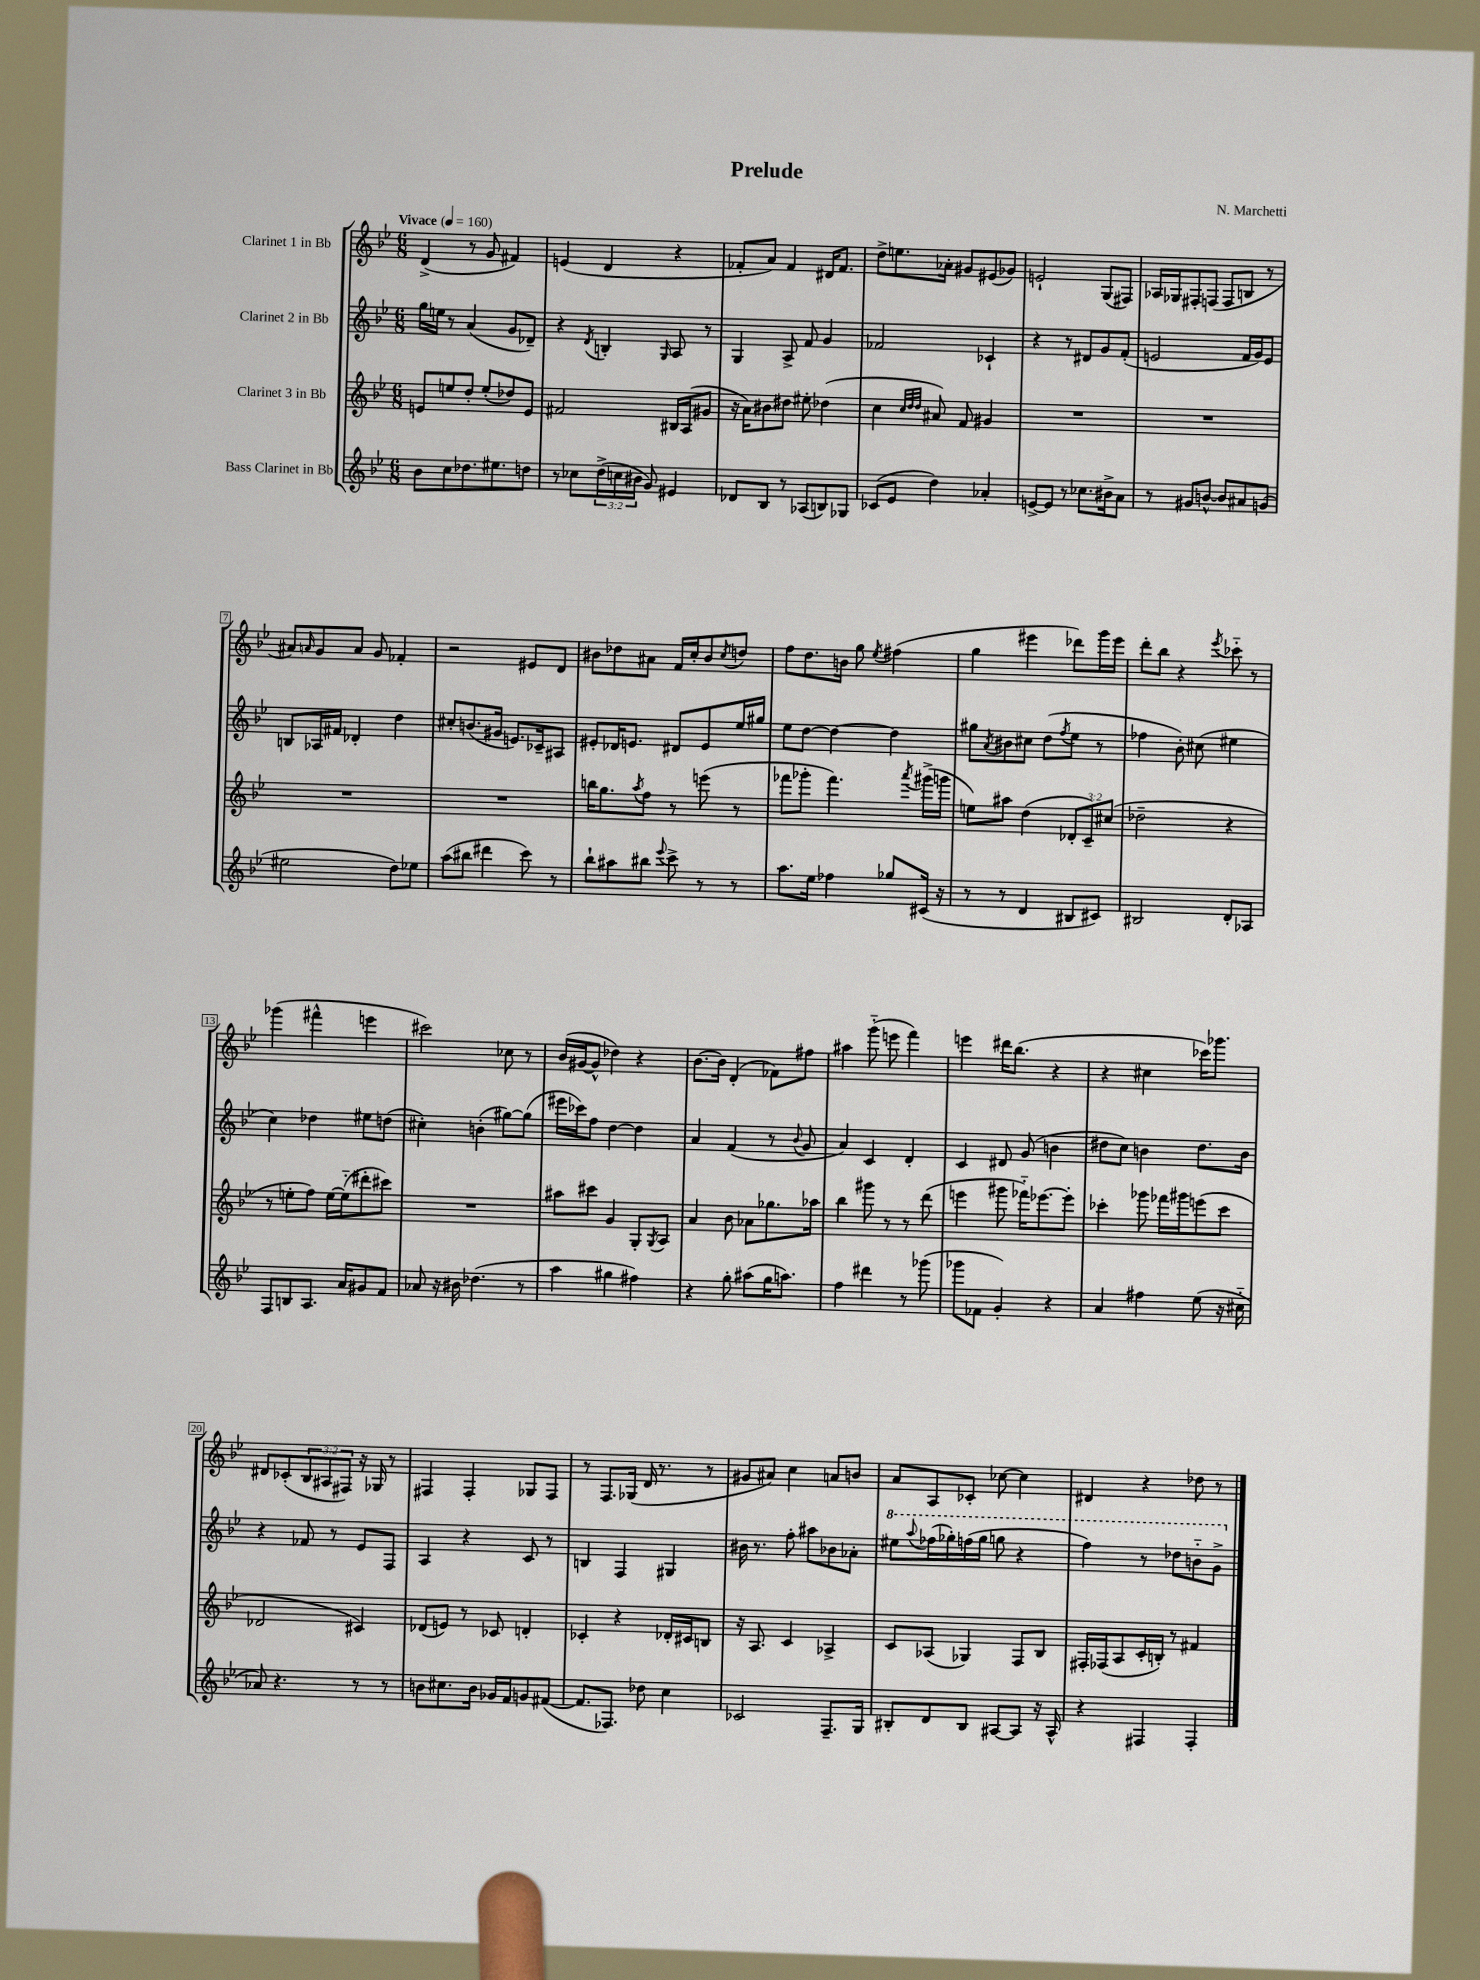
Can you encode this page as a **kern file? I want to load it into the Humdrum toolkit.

**kern	**kern	**kern	**kern
*part4	*part3	*part2	*part1
*staff4	*staff3	*staff2	*staff1
*I"Bass Clarinet in Bb	*I"Clarinet 3 in Bb	*I"Clarinet 2 in Bb	*I"Clarinet 1 in Bb
*clefG2	*clefG2	*clefG2	*clefG2
*k[b-e-]	*k[b-e-]	*k[b-e-]	*k[b-e-]
*M6/8	*M6/8	*M6/8	*M6/8
*MM160	*MM160	*MM160	*MM160
=1	=1	=1	=1
!	!	!	!LO:TX:a:B:t=Vivace
8b-\L	8en/L	16gg\LL	(4d^/
.	.	16een\JJ	.
8cc\	8een/	8r	.
8.dd-X\	8dd'/J	(4a/	8r
.	(8ee'/L	.	8g/
8.ee#X\	.	.	.
.	8dd-X/)	8g/L	4f#X/)
8ddn\J	8e/J	8d-X~/J)	.
=2	=2	=2	=2
8r	2f#X/	4r	(4en/
8cc-X\L	.	.	.
.	.	8qd/	.
(24dd^\L	.	4Bn'/	4d/
24ccn\	.	.	.
24b#X\JJ	.	.	.
8g/)	.	.	.
.	.	16qqG/	.
4e#X/	16B#X/LL	8A/	4r
.	(16A/J	.	.
.	8g#X/J	8r	.
=3	=3	=3	=3
8d-X/L	16r	4G/	8f-X'/L
.	16a\KL)	.	.
8B-/J	8b#X\	.	8a/J)
8r	8dd#X\J	8A^/	4f-/
(8A-X/L	8ee#X'\	8f/	.
8Bn/)	(4dd-X\	4g/	16d#X/KL
.	.	.	8.f-/J
8G-X/J	.	.	.
=4	=4	=4	=4
(8c-X/L	4cc\	2f-X/	8dd^\L
8e-/J	.	.	8.een\
.	32qqcc/LLL	.	.
.	32qqdd/	.	.
.	32qqdd/JJJ	.	.
4dd\)	8a#X/)	.	.
.	.	.	16a-X'\Jk
.	8f/	.	8g#X/L
4a-X'/	4g#X/	4c-X`/	(8e#X/
.	.	.	8g-X/J)
=5	=5	=5	=5
[8en^/L	2.r	4r	2en`/
8e/J]	.	.	.
8r	.	8r	.
8.cc-X\L	.	8d#X/L	.
.	.	8g/	(8G/L
16b#X^\k	.	.	.
8a\J	.	(8f'/J	8F#X/J)
=6	=6	=6	=6
8r	2.r	2en/	16A-X/LL
.	.	.	16G-X/J
8g#X/L	.	.	8F#X'/
[8bn^^/J	.	.	(8Fn/J
8b/L]	.	.	8F/L
8a#X/	.	16f/LL	8Bn/J
.	.	16g/J)	.
(8gn/J	.	8e/J	8r
!!LO:LB:g=z
=7	=7	=7	=7
2ee#X\	2.r	8Bn/L	8a#X/L)
.	.	.	16qqan/
.	.	16A-X/L	8g/
.	.	16f#X/JJ	.
.	.	4d-X'/	8a/J
.	.	.	8g/
8dd\L)	.	4dd\	4f-X'/
8ee-X\J	.	.	.
=8	=8	=8	=8
(8aa\L	2.r	8cc#X'/L	2r
8bb#X\J	.	(8.bn/	.
4ddd#X\	.	.	.
.	.	16g#X/Jk	.
.	.	8.en/L)	.
8ccc\)	.	.	8e#X/L
.	.	16c-X~/k	.
8r	.	8A#X/J	8d/J
=9	=9	=9	=9
8bb-`\L	16bbn\KL	8e#X'/L	8b#X\L
.	8.gg\	.	.
8aa#X\	.	16d-X/K	8dd-X\
.	.	8.en/J	.
.	8qaa/	.	.
8bb#X\J	8ff\J	.	8a#X\J
8qqeee-/	.	.	.
8ccc^\	8r	8d#X/L	16f/LL
.	.	.	16cc'/J
8r	(8eeen\	8e/	8b#/
.	.	.	8qcc/
8r	8r	16ee-/L	8ddn/J
.	.	16gg#X/JJ	.
=10	=10	=10	=10
8.aa\L	8fff-X\L	8ee-\L	8ff\L
.	8ggg-X'\J	[8dd\J	8.dd\
16ee-\Jk	.	.	.
4ff-X\	4.fff-\)	4dd\_	.
.	.	.	16bn\Jk
.	.	.	8gg\
.	.	.	8qee-/
8gg-X/L	.	4dd\]	(4ff#X\
.	8qaaa/	.	.
(16c#X/Jk	(16ggg#X^\LL	.	.
16r	16gggn\JJ	.	.
=11	=11	=11	=11
8r	8een\L)	8gg#X\L	4gg\
.	.	8qa/	.
8r	8aa#X\J	8b#X\	.
4d/	(4dd\	8cc#X\J	4eee#X\
.	.	(8dd\L	.
.	.	8qff/	.
8B#X/L	12d-X'/L	8ee-\J	8ddd-X\L)
.	12c~/)	.	.
8c#X/J)	.	8r	16ggg\L
.	(12cc#X/J	.	.
.	.	.	16eee#\JJ
=12	=12	=12	=12
2B#X/	2dd-X~\	4ff-X\	8ddd'\L
.	.	.	8bb-\J
.	.	8b-'\)	4r
.	.	(8cc#X\	.
.	.	.	8qeee-/
8d'/L	4r	4ee#X\	8ccc-X\
8A-X/J	.	.	8r
!!LO:LB:g=z
=13	=13	=13	=13
8F/L	8r	4cc\)	(4ggg-X\
8Bn/	8een'\L	.	.
8.A/J	8ff\J)	4dd-X\	4fff#X^^\
.	[16ee\LL	.	.
16a/KL	(16ee\J]	.	.
8g#X/	8ddd#X'\	8ee#X\L	4eeen\
8f/J	8ccc#X\J)	(8ddn\J	.
=14	=14	=14	=14
8a-X/	2.r	4cc#X'\)	2ccc#X\)
16r	.	.	.
16b#X\	.	.	.
(4.dd-X\	.	(4bn'\	.
.	.	[8gg#X\L)	8cc-X\
8r	.	(8gg#\J]	8r
=15	=15	=15	=15
4aa\	8aa#X\L	16eee#X\LL	(16b-/LL
.	.	16ccc-X\J)	[16g#X/J
.	8ccc#X\J	8ff\J	8g#^^/J]
4gg#X\	4g/	[4dd\	4dd-X\)
4ff#X\)	8G'/L	4dd\]	4r
.	8qG/	.	.
.	8A/J	.	.
=16	=16	=16	=16
4r	4a/	4a/	[8.b-\L
.	.	.	16b-\Jk]
8gg'\	8b-\	(4f/	(4d'/
(8aa#X\L	8a-X\L	.	.
16gg\K	8.gg-X\	8r	8f-X\L)
8.aan\J)	.	.	.
.	.	8qqb-/	.
.	.	8g/	8ff#X\J
.	16aa-X\Jk	.	.
=17	=17	=17	=17
4ff\	4bb-\	4a/)	4aa#X\
4ddd#X\	8ggg#X\	4c/	(8ggg\
.	8r	.	8eeen\
8r	8r	4d'/	4fff\)
(8ggg-X\	(8ddd\	.	.
=18	=18	=18	=18
8ggg-X\L	4eeen\	4c/	4eeen\
8f-X\J	.	.	.
4g'/)	8ggg#X\	8d#X/	16ddd#X\KL
.	.	.	(8.bb-\J
.	16fff-X\KL)	(8g/	.
.	[8.eee-X\	.	.
4r	.	4bn\	4r
.	8eee-'\J]	.	.
=19	=19	=19	=19
4a/	4ccc-X'\	8dd#X\L	4r
.	.	8cc\J)	.
4ff#X\	8ggg-X\	4bn\	4cc#X\
.	16fff-X\LL	.	.
.	16ggg#X\J	.	.
(8ee-\	(8eeen\	8.dd#\L	16ccc-X\KL)
.	.	.	8.ggg-X\J
16r	8ccc-\J	.	.
16cc#X\	.	16b\Jk	.
!!LO:LB:g=z
=20	=20	=20	=20
8a-X/)	2d-X/	4r	8d#X/L
4.r	.	.	(8c-X'/
.	.	8f-X/	12B-/
.	.	.	12A#X/
.	.	8r	.
.	.	.	12F#X/J)
8r	4c#X/)	8e-/L	16r
.	.	.	16G-X/
8r	.	8F/J	8r
=21	=21	=21	=21
8bn\L	(8d-X/L	4A/	4F#X/
8.cc#X\	8en/J)	.	.
.	8r	4r	4F#'/
16b\Jk	.	.	.
16g-X/LL	8c-X/	.	.
16f/J	.	.	.
8gn/	4dn'/	8c/	8G-X/L
([8f#X/J	.	8r	8F#/J
=22	=22	=22	=22
8.f#/L]	4c-X'/	4Bn/	8r
.	.	.	8.F/L
8.F-X/J)	.	.	.
.	4r	4F/	.
.	.	.	(16G-X/Jk
8dd-X\	.	.	16d/
.	.	.	8.r
4cc\	16d-X'/LL	4G#X/	.
.	16c#X/J	.	.
.	8Bn/J	.	8r
=23	=23	=23	=23
2c-X/	16r	16b#X\	8g#X/L
.	8.A/	8.r	.
.	.	.	8a#X/J)
.	4c/	8ff'\	4cc\
.	.	8aa#X\L	.
8.F~/L	4A-X^/	8b-X\	8an/L
.	.	8a-X'\J	8bn/J
16G/Jk	.	.	.
=24	=24	=24	=24
*	*	*8va	*
8B#X'/L	8c/L	8eee#X\L	8a/L
.	.	8qqaaa/	.
8d/	(8A-X/J	(16fff-X\L	8A/
.	.	16ggg-X'\)	.
8B#/J	4G-X/)	(16fffn\	8c-X'/J
.	.	16ggg-\JJ	.
[8A#X/L	.	8gggn\	[8cc-X\
8A#/J]	8F/L	4r	4cc-\]
16r	8B-/J	.	.
16A#^^/	.	.	.
=25	=25	=25	=25
4r	16F#X'/LL	4fff\)	4d#X/
.	(16F-X/J	.	.
.	8A/	.	.
4F#X/	16c'/L	8r	4r
.	16Bn'/JJ)	.	.
.	8r	8ddd-X\L	.
4F#'/	4f#X/	8bbn\	8dd-X\
.	.	8gg^\J	8r
*	*	*X8va	*
==	==	==	==
*-	*-	*-	*-
